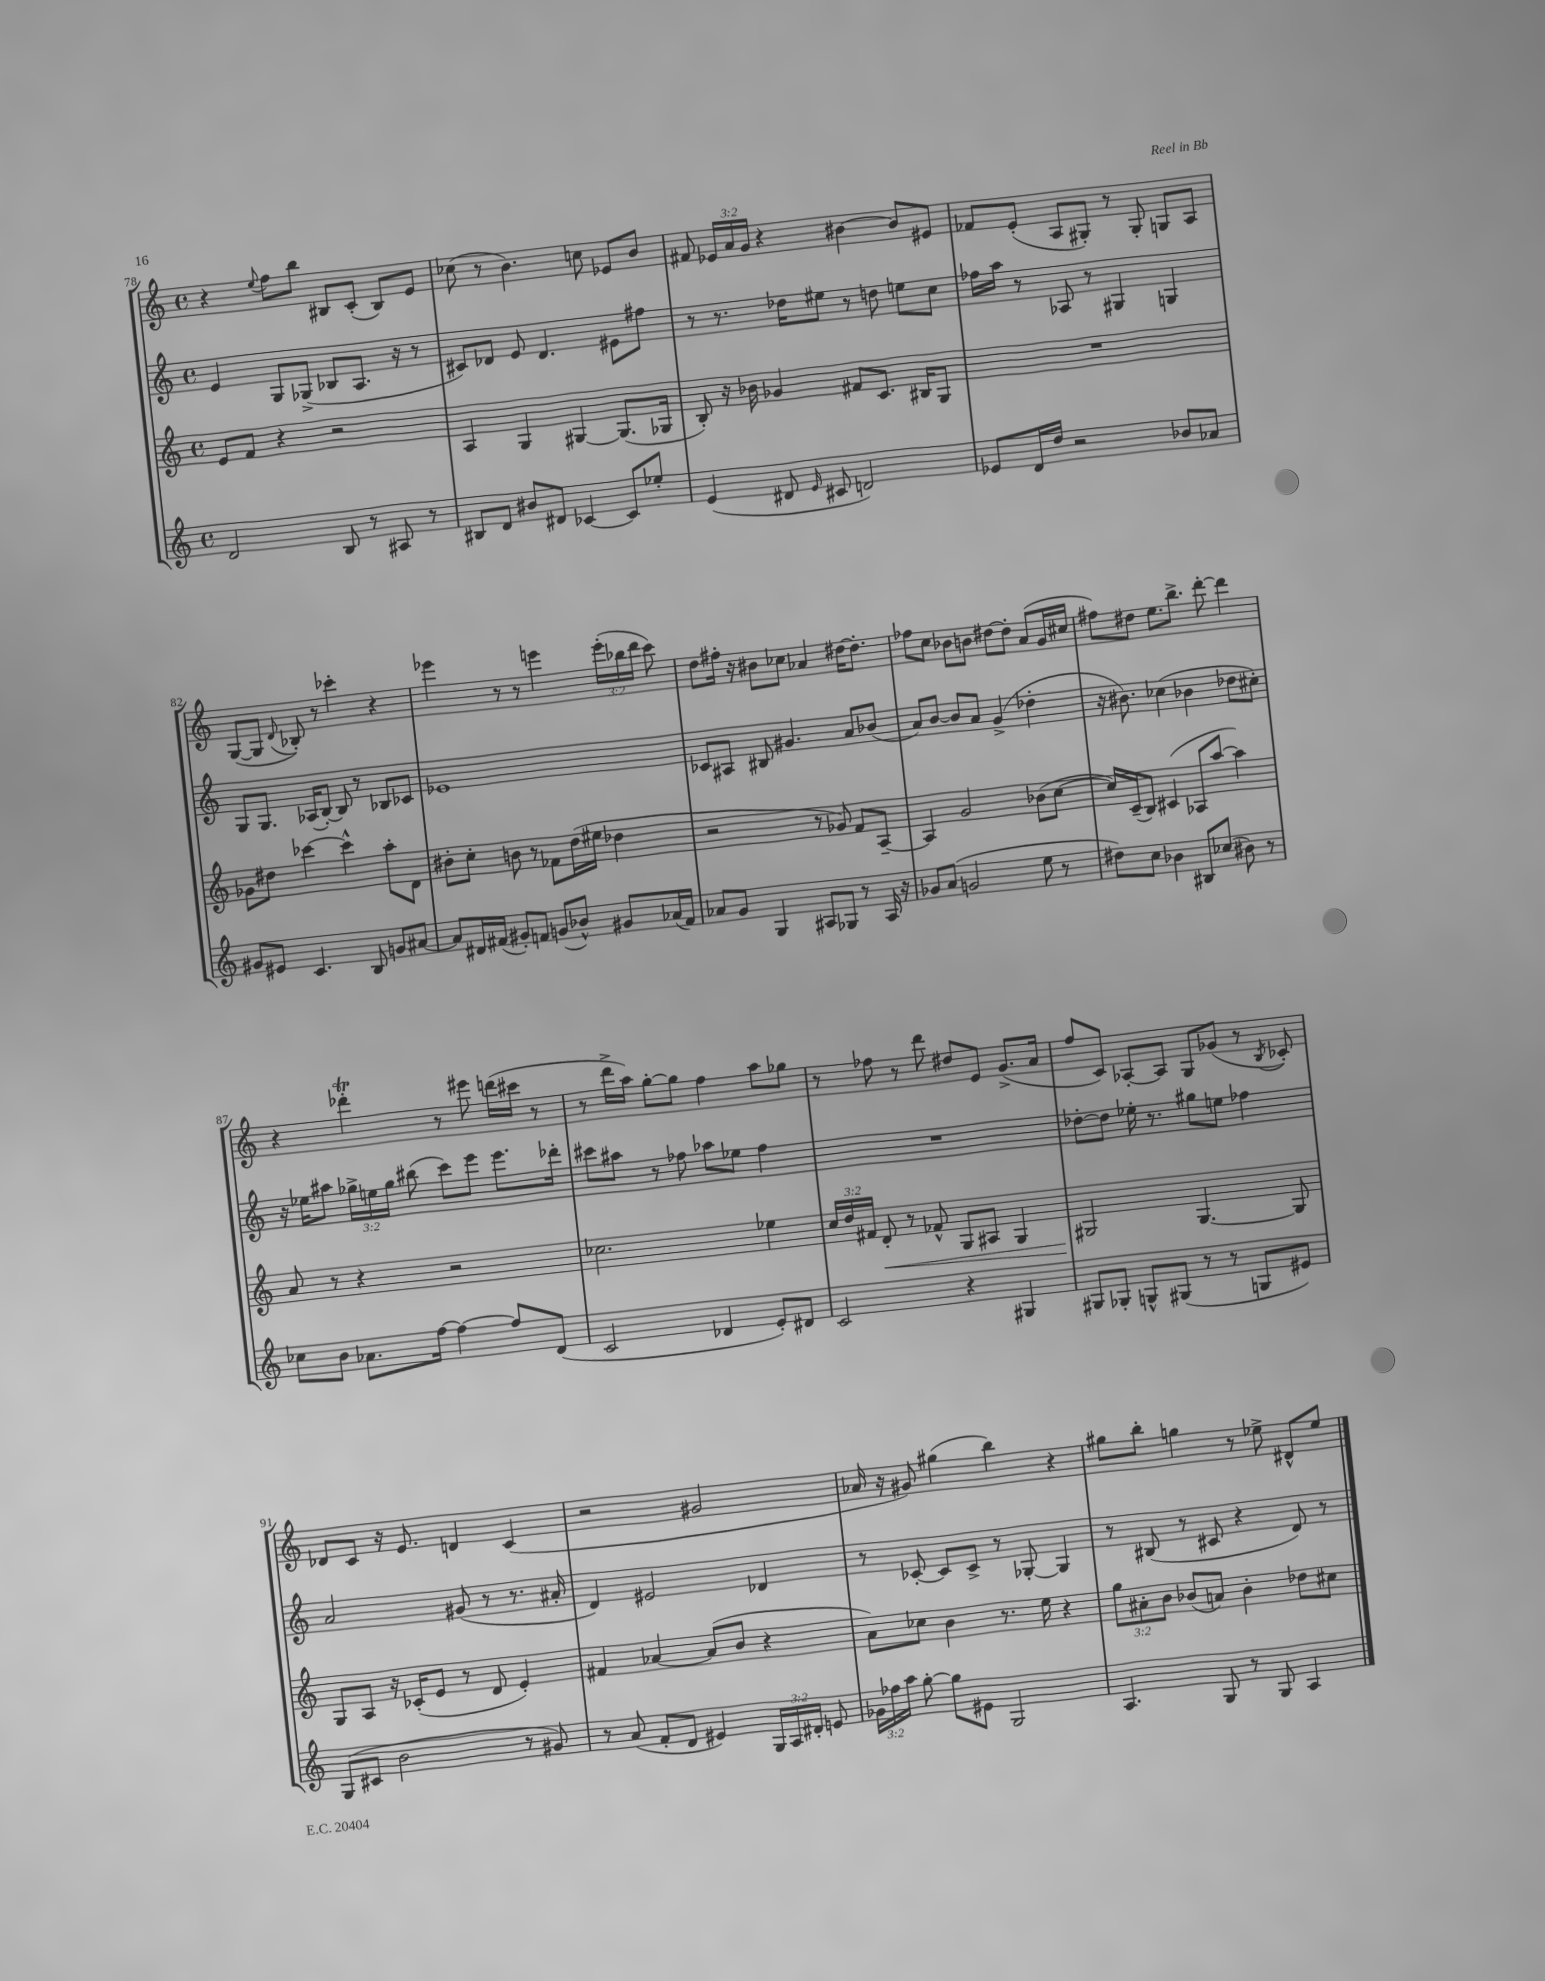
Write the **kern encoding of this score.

**kern	**kern	**dynam	**kern	**kern
*part4	*part3	*part3	*part2	*part1
*staff4	*staff3	*staff3	*staff2	*staff1
*clefG2	*clefG2	*	*clefG2	*clefG2
*k[]	*k[]	*	*k[]	*k[]
*M4/4	*M4/4	*	*M4/4	*M4/4
*met(c)	*met(c)	*	*met(c)	*met(c)
=78	=78	=78	=78	=78
2d/	8e/L	.	4e/	4r
.	8f/J	.	.	.
.	.	.	.	8qqee/
.	4r	.	8G/L	8ff\L
.	.	.	(8G-X^/J	8bb\J
8B/	2r	.	8B-X/L	8B#X/L
8r	.	.	8.A/J	(8c'/J
8A#X/	.	.	.	8B#/L)
.	.	.	16r	.
8r	.	.	8r	8e/J
=79	=79	=79	=79	=79
8B#X/L	4A/	.	8c#X/L)	(8cc-X\
8d/J	.	.	8d-X/J	8r
8b#X/L	4G/	.	8e/	4.b\)
8d#X/J	.	.	4.d-/	.
[4c-X/	[4G#X/	.	.	.
.	.	.	.	8ccn\
8c-/L]	(8.G#/L]	.	8e#X\L	8e-X/L
8ee-X'/J	.	.	8ff#X\J	8b/J
.	16G-X/Jk	.	.	.
=80	=80	=80	=80	=80
(4e/	8B'/)	.	8r	8f#X/
.	16r	.	8.r	24e-X/LL
.	.	.	.	24a/
.	16b-X\	.	.	.
.	.	.	.	24g/JJ
8d#X/	4g-X/	.	.	4r
.	.	.	16dd-X\KL	.
16qqe/	.	.	.	.
8c#X/	.	.	8ee#X\J	.
2dn/)	8f#X/L	.	8r	[4b#X\
.	8.c/J	.	8ddn\	.
.	.	.	8een\L	8b#/L]
.	16B#X/KL	.	.	.
.	8G/J	.	8cc\J	8e#X/J
=81	=81	=81	=81	=81
8e-X/L	1r	.	16ff-X\LL	8f-X/L
.	.	.	16aa\JJ	.
16d/L	.	.	8r	(8e'/J
16dd/JJ	.	.	.	.
2r	.	.	8A-X/	8A/L
.	.	.	8r	8G#X'/J)
.	.	.	4G#X/	8r
.	.	.	.	8G#'/
8b-X/L	.	.	4Gn/	8Gn/L
8a-X/J	.	.	.	8A/J
!!LO:LB:g=z
=82	=82	=82	=82	=82
8g#X/L	8g-X\L	.	8G/L	([8G/L
8e#X/J	8dd#X\J	.	8.G/J	8G/J]
.	.	.	.	8qqd/
4.c/	[4ccc-X\	.	.	8B-X'/)
.	.	.	(16A-X/KL	.
.	.	.	[8B'/J)	8r
.	4ccc-^^\]	.	8B/]	4ccc-X'\
8B/	.	.	8r	.
8gn/L	8aa'\L	.	8B-X/L	4r
[8a#X/J	8d\J	.	8c-X/J	.
=83	=83	=83	=83	=83
8a#/L]	8b#X'\L	.	1e-X	4eee-X\
16d#X/L	8cc'\J	.	.	.
(16f#X/JJ	.	.	.	.
8g#X'/L)	8bn\	.	.	8r
8fn/J	8r	.	.	8r
(8gn/L	8f-X\L	.	.	4eeen\
8b-X^^/J)	(16dd\L	.	.	.
.	16ee#X\JJ	.	.	.
8g#X/L	4dd-X\	.	.	(24eee'\LL
.	.	.	.	24bb-X\
.	.	.	.	24ddd\JJ
(16a-X/L	.	.	.	8ccc\)
16f/JJ)	.	.	.	.
=84	=84	=84	=84	=84
8a-X/L	2r	.	8c-X/L	8dd\L
8g/J	.	.	8A#X/J	16ff#X'\Jk
.	.	.	.	16r
4G/	.	.	8B#X/	8b#X\L
.	.	.	4.g#X/	8cc-X\J
8A#X/L	8r	.	.	4a-X/
8G-X/J	8g-X/)	.	.	.
8r	8f/L	.	8a/L	[16dd#X\KL
.	.	.	.	8.dd#'\J]
16A#/	[8A~/J	.	(8b-X/J	.
16r	.	.	.	.
=85	=85	=85	=85	=85
8g-X/L	4A/]	.	8a/L)	8ff-X\L
(8a/J	.	.	[8b/J	8cc\J
2gn/	2g/	.	8b/L]	8b-X\L
.	.	.	8a/J	8bn\J
.	.	.	(4g^/	[8dd#X\L
.	.	.	.	8dd#'\J]
8ee\	(8b-X\L	.	4dd-X'\	(8a/L
8r	[8cc\J	.	.	16g/L
.	.	.	.	16cc#X/JJ
=86	=86	=86	=86	=86
8dd#X\L)	16cc/LL])	.	16r	8ff#X\L)
.	(16c~/J	.	8.b#X\)	.
8cc\J	8B/J)	.	.	8dd#X\J
4b-X\	(4c#X/	.	(4cc-X\	8.ee\L
.	.	.	.	8.bb^\J
8B#X/L	8A-X/L	.	4b-X\	.
(8cc-X/J	[8aa/J	.	.	[8ddd'\
8b#X\)	4aa\])	.	8dd-X\L	4ddd\]
8r	.	.	8cc#X'\J)	.
!!LO:LB:g=z
=87	=87	=87	=87	=87
8cc-X\L	8a/	.	16r	4r
.	.	.	16ee-X\KL	.
8b\J	8r	.	8aa#X\J	.
8.a-X\L	4r	.	24gg-X^\LL	4ddd-XT'\
.	.	.	24een\	.
.	.	.	24gg-\JJ	.
.	.	.	(8bb#X\	.
[16ff\Jk	.	.	.	.
4ff\_	2r	.	8ccc\L)	8r
.	.	.	8eee\J	8eee#X\
8ff/L]	.	.	8.eee\L	(16dddn\LL
.	.	.	.	16ccc#X\JJ
(8d/J	.	.	.	8r
.	.	.	16ddd-X'\Jk	.
=88	=88	=88	=88	=88
2c/	2.cc-X\	.	8ccc#X\L	8r
.	.	.	8aa#X\J	16ddd^\LL
.	.	.	.	16aa\JJ)
.	.	.	8r	[8gg'\L
.	.	.	8ff-X\	8gg\J]
4d-X/	.	.	8aa-X\L	4ff\
.	.	.	8ee-X\J	.
8e'/L)	4ee-X\	.	4ff-\	8aa\L
8d#X/J	.	.	.	8gg-X\J
=89	=89	=89	=89	=89
2c/	24cc/LL	.	1r	8r
.	24dd/	.	.	.
.	24f#X/JJ	.	.	.
!	!	!LO:HP:b	!	!
.	8d'/	<	.	8ff-X\
.	8r	.	.	8r
.	8f-X^^/	.	.	8ddd\
4r	8G/L	.	.	8dd#X/L
.	8A#X/J	.	.	8e/J
4G#X/	4G/	.	.	(8.g^/L
.	.	.	.	16a/Jk
=90	=90	=90	=90	=90
8G#X/L	2G#X/	.	[8dd-X'\L	8ff/L
8G-X'/J	.	.	8dd-\J]	8c/J)
8Gn^^/L	.	.	16ee-X'\	[8A-X'/L
.	.	.	8.r	.
(8G#X/J	.	.	.	8A-/J]
8r	[4.G#/	[	8gg#X\L	8G/L
8r	.	.	8een\J	(8g-X/J
8Gn/L	.	.	4ff-X\	8r
.	.	.	.	8qB/
8e#X/J)	8G#/]	.	.	8c-X'/)
!!LO:LB:g=z
=91	=91	=91	=91	=91
(8G/L	8G/L	.	2a/	8d-X/L
8c#X/J	8A/J	.	.	8c/J
2b\	16r	.	.	16r
.	(16c-X'/KL	.	.	8.e/
.	8e/J	.	.	.
.	8r	.	(8g#X/	4dn/
.	8d/	.	8r	.
8r	4e'/)	.	8.r	(4c/
8g#X/)	.	.	.	.
.	.	.	16a#X'/	.
=92	=92	=92	=92	=92
8r	4f#X/	.	4d/)	2r
(8a/	.	.	.	.
8f'/L	[4a-X/	.	2e#X/	.
8d/J	.	.	.	.
4e#X/)	(8a-/L]	.	.	2g#X/
.	8b/J	.	.	.
24G/LL	4r	.	4d-X/	.
24A/	.	.	.	.
24d#X'/JJ	.	.	.	.
8en/	.	.	.	.
=93	=93	=93	=93	=93
24g-X\LL	8a\L)	.	8r	16a-X/
24ff-X\	.	.	.	.
.	.	.	.	16r
24aa\JJ	.	.	.	.
[8gg'\	8cc-X\J	.	[8c-X'/	8g#X/)
8gg\L]	4b\	.	8c-/L]	(4gg#X\
8e#X\J	.	.	8c-^/J	.
2G/	8.r	.	8r	4bb\)
.	.	.	[8G-X'/	.
.	16ee\	.	.	.
.	4r	.	4G-/]	4r
=94	=94	=94	=94	=94
4.A/	12gg\L	.	8r	8gg#X\L
.	12a#X'\	.	.	.
.	.	.	(8B#X/	8bb'\J
.	12b\J	.	.	.
.	(8b-X/L	.	8r	4ggn\
8G/	8an/J)	.	8c#X/	.
8r	4b-'\	.	4r	8r
8G/	.	.	.	8ee-X^\
4A/	8dd-X\L	.	8d/)	8d#X^^/L
.	8cc#X\J	.	8r	8ee-/J
==	==	==	==	==
*-	*-	*-	*-	*-
